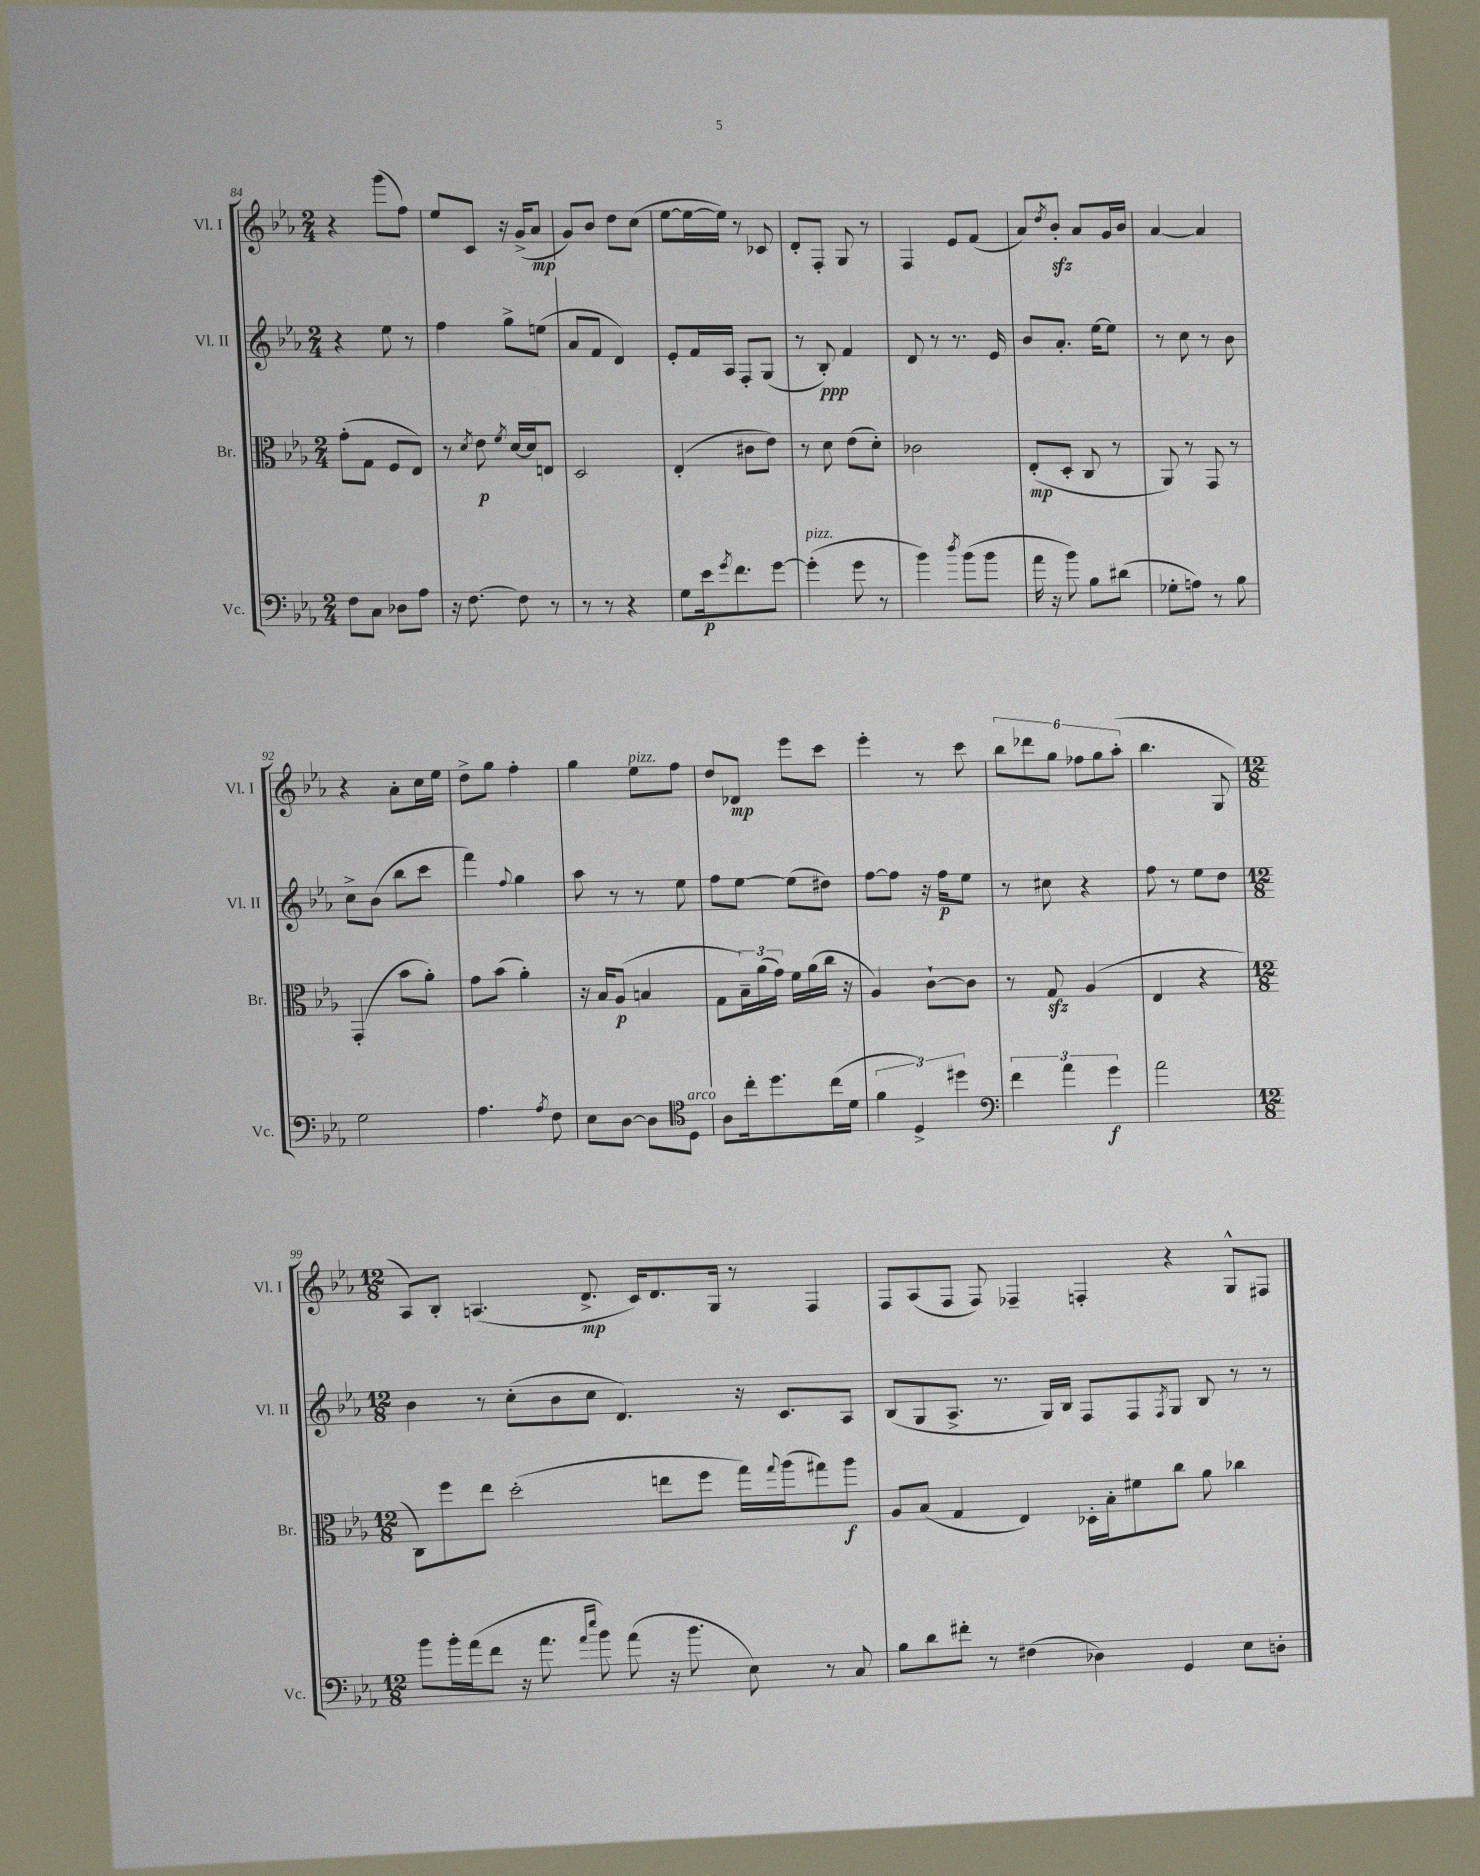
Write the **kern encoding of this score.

**kern	**kern	**kern	**kern
*staff4	*staff3	*staff2	*staff1
*clefF4	*clefC3	*clefG2	*clefG2
*k[b-e-a-]	*k[b-e-a-]	*k[b-e-a-]	*k[b-e-a-]
*M2/4	*M2/4	*M2/4	*M2/4
8F	(8g'	4r	4r
8C	8G	.	.
8D-	8F	8ee-	(8ggg
8A-	8E-)	8r	8ff)
=	=	=	=
16r	8r	4ff	8ee-
[8.F	.	.	.
.	8qd	.	.
.	8e-	.	8c
.	8qf	.	.
8F]	[16d	8gg^	16r
.	16d]	.	(16g^
8r	8E	(8ee	8a-
=	=	=	=
8r	2D	8a-	8g)
8r	.	8f	8b-
4r	.	4d)	8dd
.	.	.	(8cc
=	=	=	=
8G	(4E-'	8e-'	[8ee-
16e-	.	16f	16ee-_
8qg	.	.	.
8.f	.	16A-	16ee-])
.	8c#	8F'	8r
[8g	8e-)	(8G	8c-
=	=	=	=
(4g']	8r	8r	8d'
.	8d	8B-')	8F'
8g	(8e-	4f	8G
8r	8d')	.	8r
=	=	=	=
4b-)	2c-	8d	4F
.	.	8r	.
8qdd	.	.	.
(8b-	.	8.r	8e-
8b-	.	.	(8f
.	.	16e-	.
=	=	=	=
16a-	(8E-'	8b-	8a-)
16r	.	.	.
.	.	.	8qdd
8b-)	8D'	8.a-'	8b-'
8B-	8C	.	8a-
.	.	[16ee-	.
(8d#	8r	8ee-]	16g
.	.	.	16b-
=	=	=	=
8G-'	8AA-)	8r	[4a-
8A)	8r	8cc	.
8r	8GG	8r	4a-]
8B-	8r	8b-	.
=	=	=	=
2G	(4GG'	8cc^	4r
.	.	(8b-	.
.	8b-	8bb-	8a-'
.	8a-')	8ccc	16cc
.	.	.	16ee-
=	=	=	=
4.A-	8g	4fff)	8dd^
.	(8b-	.	8gg
.	.	8qqff	.
.	4a-')	4gg	4ff'
8qA-	.	.	.
8F	.	.	.
=	=	=	=
8E-	16r	8aa-	4gg
.	16B-	.	.
[8D	(8A-	8r	.
8D]	4B	8r	8ee-
8D	.	8ee-	8ff
=	=	=	=
*clefC4	*	*	*
8A-	8G	8ff	8dd
16cc'	24B-~)	[8ee-	8d-
.	(24a-	.	.
8.dd	.	.	.
.	24g)	.	.
.	16f	(8ee-]	8eee-
.	(16a-	.	.
(16cc	16cc	8dd#)	8ccc
16d	16r	.	.
=	=	=	=
6f	4A-)	[8ff	4eee-'
.	.	8ff]	.
6D^)	.	.	.
.	[8c`	16r	8r
.	.	16ff	.
6dd#	.	.	.
.	8c]	8ee-	8ccc
=	=	=	=
*clefF4	*	*	*
6f	8r	8r	12bb-
.	.	.	12ddd-
.	8G	8cc#	.
6a-	.	.	12gg
.	(4A-	4r	12ff-
6g	.	.	12gg
.	.	.	(12aa-'
=	=	=	=
2a-	4E-	8ff	4.bb-
.	.	8r	.
.	4r	8ee-	.
.	.	8dd	8G
=	=	=	=
*M12/8	*M12/8	*M12/8	*M12/8
8b-	8C)	4b-	8A-)
16b-'	8ff	.	8B-'
(16a-	.	.	.
8f	8ee-	8r	(4.A
16r	(2dd'	(8cc'	.
8.a-	.	.	.
.	.	8b-	.
16qqa-	.	.	.
16qqee-	.	.	.
8b-)	.	8cc	8.d^
(8a-	.	4.d)	.
.	.	.	16c)
16r	8ee	.	8.d
8.b-	.	.	.
.	8ff	.	.
.	.	.	16G
8E-)	16gg)	16r	8r
.	8qqgg	.	.
.	(16aa-	8.c	.
8r	8gg#)	.	4F
8C	8aa-	8A-	.
=	=	=	=
8B-	8A-	(8B-	8F
8d	(8B-	8G	(8A-
8f#'	4G	8.A-^	8F
8r	.	.	8F)
.	.	8.r	.
(4F#	4E-)	.	4F-~
.	.	16G)	.
.	.	16B-	.
4D-)	16D-'	8F	4F'
.	16B-'	.	.
.	8f#	8F	.
.	.	8qF	.
4GG	8cc	8G	4r
.	8a-	8B-	.
8E-	4cc-	8r	8G^^
8D'	.	8r	8F#
==	==	==	==
*-	*-	*-	*-
